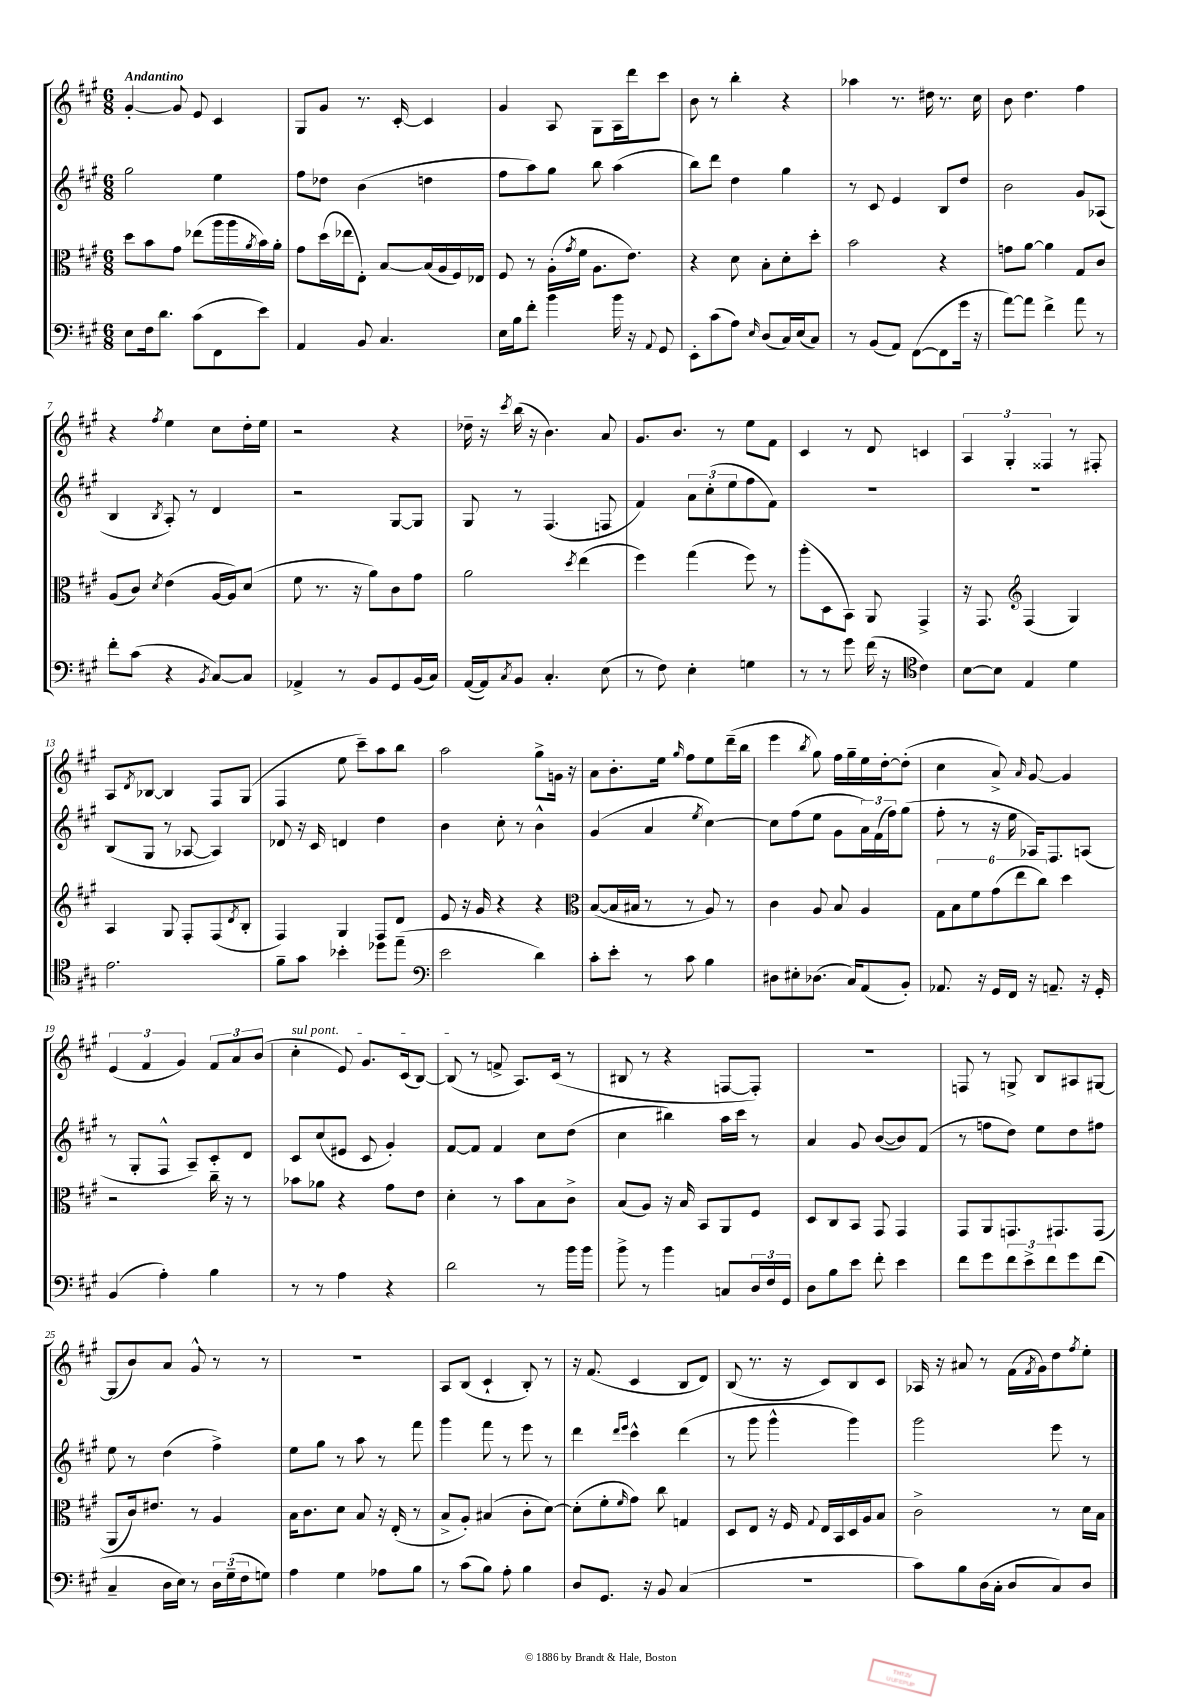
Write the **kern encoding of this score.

**kern	**kern	**kern	**kern
*staff4	*staff3	*staff2	*staff1
*clefF4	*clefC3	*clefG2	*clefG2
*k[f#c#g#]	*k[f#c#g#]	*k[f#c#g#]	*k[f#c#g#]
*M6/8	*M6/8	*M6/8	*M6/8
8E	8dd	2gg#	[4g#'
16F#	8b	.	.
8.d	.	.	.
.	8g#	.	8g#]
(8c#	(8ee-	.	8e
8FF#	16aa	4ee	4c#
.	16aa	.	.
.	8qa	.	.
8e)	16b)	.	.
.	16a'	.	.
=	=	=	=
4AA	8g#	8ff#	8G#
.	(16dd	8dd-	8g#
.	16ee-	.	.
8BB	8E')	(4b	8.r
4.C#	[8B	.	.
.	.	.	[16c#'
.	(16B]	4dd	4c#]
.	16A	.	.
.	16F#)	.	.
.	16E-	.	.
=	=	=	=
16E	8F#	8ff#	4g#
16B	.	.	.
8f#'	8r	8aa)	.
4b	(16A'	8gg#	8A
.	8qg#	.	.
.	16f#	.	.
.	8.A	8bb	8G#
16b	.	(4aa	16A
16r	8.e)	.	16ddd
8qqAA	.	.	.
8GG#	.	.	8ccc#
=	=	=	=
8EE'	4r	8bb)	8b
(8c#	.	8ddd	8r
8A)	8d	4dd	4bb'
16qqE	.	.	.
(8D	8B'	.	.
16C#)	8d'	4gg#	4r
(16E	.	.	.
8C#)	8dd'	.	.
=	=	=	=
8r	2b	8r	4aa-
(8BB	.	8c#	.
8AA)	.	4e	8.r
([8FF#	.	.	.
.	.	.	16dd#
8FF#]	4r	8B	8.r
16g#	.	8dd	.
16r	.	.	16cc#
=	=	=	=
[8a)	8g	2b	8b
8a]	[8a	.	4.dd
4f#^	4a]	.	.
8a	8G#	8g#	4ff#
8r	8c#	(8A-	.
=	=	=	=
8f#'	(8A	4B	4r
(8c#	8c#)	.	.
.	8qd	8qB	8qff#
4r	(4e	8A')	4ee
.	.	8r	.
8qBB	.	.	.
[8C#)	[16A	4d	8cc#
.	16A])	.	.
8C#]	(8d	.	16dd'
.	.	.	16ee
=	=	=	=
4AA-^	8f#	2r	2r
.	8.r	.	.
8r	.	.	.
.	16r	.	.
8BB	8a)	.	.
8GG#	8c#	[8G#	4r
(16BB	8g#	8G#]	.
16C#)	.	.	.
=	=	=	=
([16AA	2a	8G#	16dd-~
16AA])	.	.	16r
8qC#	.	.	8qccc#
8BB	.	8r	(16bb
.	.	.	16r
4.C#'	.	(4.F#	4.b)
.	8qdd	.	.
.	(4ee	.	.
(8E	.	8F	8a
=	=	=	=
8r	4ff#)	4f#)	8.g#
8F#)	.	.	.
.	.	.	8.b
4E'	(4gg#	12a	.
.	.	(12cc#'	.
.	.	.	8r
.	.	12ee	.
4G	8ff#)	8ff#	8ee
.	8r	8f#)	8f#
=	=	=	=
8r	(8aa'	2.r	4c#
8r	8D	.	.
8g#	8BB)	.	8r
(16f#	8AA	.	8d
16r	.	.	.
*clefC4	*	*	*
4c#)	4GG#^	.	4c
=	=	=	=
[8B	16r	2.r	6A
.	8.GG#	.	.
8B]	.	.	.
.	.	.	6G#'
*	*clefG2	*	*
4E	(4F#	.	.
.	.	.	6F##
4d	4G#)	.	8r
.	.	.	8F#'
=	=	=	=
2.e	4A	(8B	8A
.	.	.	8qd
.	.	8G#	[8B-
.	8G#	8r	4B-]
.	8F#'	[8A-	.
.	(8F#	4A-])	8F#
.	8qd	.	.
.	8B'	.	(8G#
=	=	=	=
8f#~	4F#)	8d-	4F#
8g#	.	16r	.
.	.	16c#	.
4b-'	4G#	4d	8ee
.	.	.	8ccc#~)
8dd-	8F#	4dd	8aa
(8ee~	8d	.	8bb
=	=	=	=
*clefF4	*	*	*
2e	8e	4b	2aa
.	16r	.	.
.	16g#	.	.
.	4r	8cc#'	.
.	.	8r	.
4d)	4r	4b^^	8gg#^
.	.	.	16g
.	.	.	16r
=	=	=	=
*	*clefC3	*	*
8c#'	([8B	(4g#	8a
8e'	16B]	.	8.b'
.	16B#	.	.
8r	8r	4a	.
.	.	.	16ee
.	.	.	16qqgg#
8c#	8r	.	8ff#
.	.	8qee	.
4B	8A)	[4cc#)	8ee
.	8r	.	(16ddd~
.	.	.	16bb
=	=	=	=
8D#	4c#	8cc#]	4eee
8E#'	.	(8ff#	.
.	.	.	8qbb
(8.D-	8A	8ee	8gg#)
.	8B	8g#	16ff#
16C#)	.	.	16gg#~
(8AA	4A	24a)	16ee
.	.	(24f#	.
.	.	.	[16dd'
.	.	24ff#)	.
8BB')	.	(8gg#	(8dd']
=	=	=	=
8.AA-	12G#	8ff#'	4cc#
.	12B	.	.
.	.	8r	.
.	12f#	.	.
16r	.	.	.
16GG#	(12g#	16r	8a^)
16FF#	.	16ee	.
.	12ee	.	.
.	.	.	16qqa
16r	.	16A-)	[8g#
.	12cc#)	.	.
8.AA~	.	8.F#	.
.	4dd	.	4g#]
16r	.	(8A	.
16GG#'	.	.	.
=	=	=	=
(4BB	2r	8r	(6e
.	.	8G#'	.
.	.	.	6f#
4A')	.	8F#^^	.
.	.	.	6g#)
.	.	8A~)	.
4B	16cc#~	8c#'	12f#
.	16r	.	.
.	.	.	12a
.	8r	8d	.
.	.	.	(12b
=	=	=	=
8r	8b-	8c#	4cc#'
8r	8a-	(8cc#	.
4A	4r	8e#	8e)
.	.	8c#	8.g#
4r	8g#	4g#')	.
.	.	.	(16c#
.	8e	.	[8B)
=	=	=	=
2d	4d'	[8f#	(8B]
.	.	8f#]	8r
.	8r	4f#	8f^
.	8b	.	8.A)
8r	8B	8cc#	.
.	.	.	(16c#
16b	8c#^	(8dd	8r
16b	.	.	.
=	=	=	=
8b^	(8B	4cc#	8B#
8r	8A)	.	8r
4b	16r	4bb#)	4r
.	16B	.	.
.	8BB	.	.
8C	8AA	16aa	[8F
.	.	16ccc#	.
24D	8F#	8r	8F'])
24F#	.	.	.
24GG#	.	.	.
=	=	=	=
8D	8D	4a	2.r
8B	8C#	.	.
8e	8BB	8g#	.
8f#'	8GG#	([8b	.
4e	4GG#	8b])	.
.	.	(8f#	.
=	=	=	=
8f#	8GG#	8r	8F
8g#	8AA	8ff	8r
12f#	8.GG	8dd)	8G^
12e^	.	.	.
.	.	8ee	8B
12f#	.	.	.
.	8.GG#	.	.
8g#	.	8dd	8A#
(8f#	(8GG#	8ff#	[8G#
=	=	=	=
4C#~	8AA	8ee	(8G#]
.	16c#)	8r	8b)
.	8.e#	.	.
16D	.	(4dd	8a
16E)	.	.	.
8r	8r	.	8g#^^
24D	4A	4ff#^)	8r
(24G#~	.	.	.
24F#	.	.	.
8G)	.	.	8r
=	=	=	=
4A	16B	8ee	2.r
.	8.c#	.	.
.	.	8gg#	.
4G#	8d	8r	.
.	8B	8aa	.
8A-	16r	8r	.
.	(16E'	.	.
8B	8r	8fff#	.
=	=	=	=
8r	8B^	4ggg#	8A
(8c#	8A')	.	(8B
8B)	(4B#	8fff#	4c#`
8A'	.	8r	.
4B	8c#'	8eee	8B')
.	[8d)	8r	8r
=	=	=	=
8D	(8d']	4ddd	16r
.	.	.	(8.f#
8.GG#	8f#'	.	.
.	.	16qqddd	.
.	16qqf#	16qqeee	.
.	8g#)	4ccc#^^	4c#
16r	.	.	.
8BB	8cc#	.	.
(4C#	4G	(4ddd	8B
.	.	.	8d)
=	=	=	=
2.r	8D	8r	(8B
.	8E	8ggg#	8.r
.	16r	4ggg#^^	.
.	16F#	.	16r
.	8qqG#	.	.
.	16E	.	8c#)
.	16BB	.	.
.	16D	4ggg#)	8B
.	16A	.	.
.	8B	.	8c#
=	=	=	=
8c#)	2c#^	2ggg#	16A-
.	.	.	16r
8B	.	.	8a#
(16D	.	.	8r
16C#'	.	.	.
8D	.	.	(16f#
.	.	.	8qf#
.	.	.	16g#)
8C#)	8r	8eee	8dd
.	.	.	8qff#
8D	16d	8r	8ee'
.	16B	.	.
==	==	==	==
*-	*-	*-	*-
